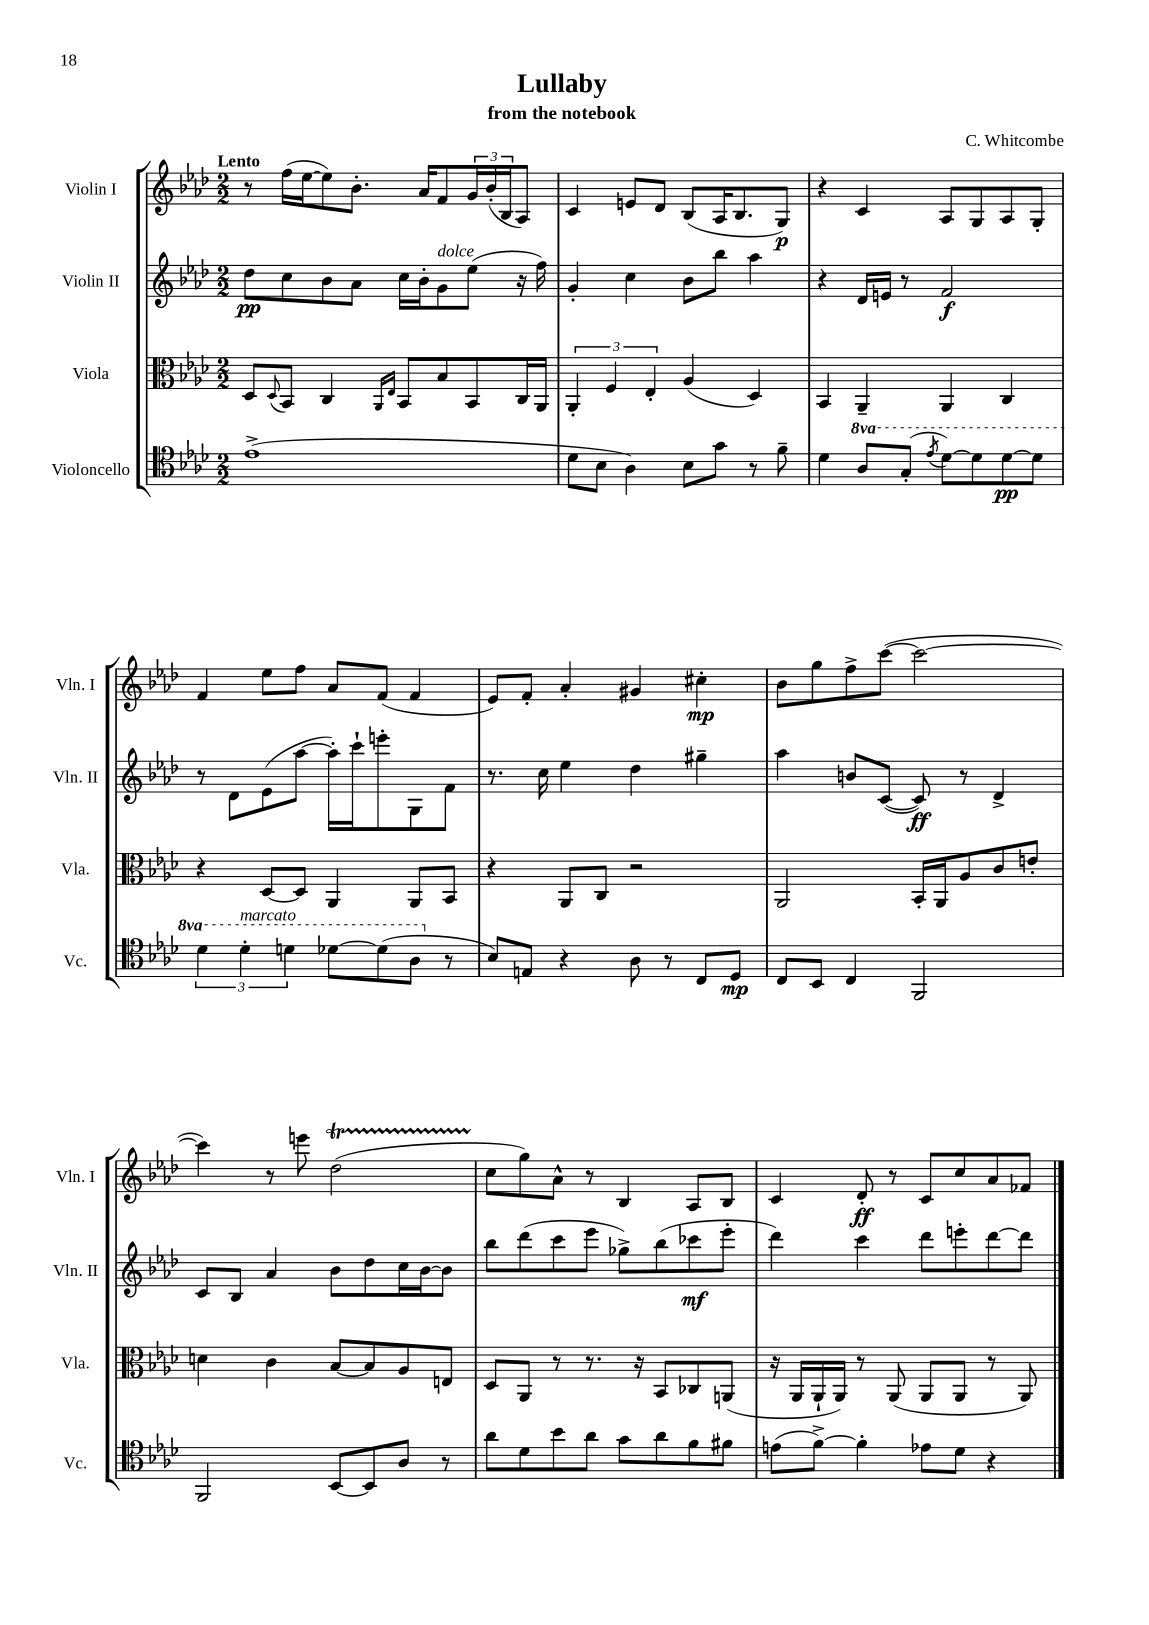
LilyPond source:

\header { title = "Lullaby" composer = "C. Whitcombe" subtitle = "from the notebook" }
<<
\new StaffGroup <<
\new Staff = "s0" \with { instrumentName = "Violin I" shortInstrumentName = "Vln. I" } {
    \clef treble \key aes \major \numericTimeSignature \time 2/2 \tempo "Lento"
    r8 f''16( ees''16~ ees''8) bes'8.-. aes'16 f'8 \tuplet 3/2 { g'16 bes'16-.( bes16 } aes8) |
    c'4 e'8 des'8 bes8( aes16 bes8. g8\p) |
    r4 c'4 aes8 g8 aes8 g8-. |
    f'4 ees''8 f''8 aes'8 f'8( f'4 |
    ees'8) f'8-. aes'4-. gis'4 cis''4-.\mp |
    bes'8 g''8 f''8-> c'''8~( c'''2~ |
    c'''4) r8 e'''8 des''2\startTrillSpan( |
    c''8\stopTrillSpan g''8) aes'8-^ r8 bes4 aes8 bes8 |
    c'4 des'8-.\ff r8 c'8 c''8 aes'8 fes'8 \bar "|." |
}
\new Staff = "s1" \with { instrumentName = "Violin II" shortInstrumentName = "Vln. II" } {
    \clef treble \key aes \major \numericTimeSignature \time 2/2
    des''8\pp c''8 bes'8 aes'8 c''16 bes'16-. g'8^\markup { \italic "dolce" } ees''8( r16 f''16) |
    g'4-. c''4 bes'8 bes''8 aes''4 |
    r4 des'16 e'16 r8 f'2\f |
    r8 des'8 ees'8( aes''8~ aes''16-.) c'''16-! e'''8-. g8 f'8 |
    r8. c''16 ees''4 des''4 gis''4-- |
    aes''4 b'8 c'8~( c'8\ff) r8 des'4-> |
    c'8 bes8 aes'4 bes'8 des''8 c''16 bes'16~ bes'8 |
    bes''8 des'''8( c'''8 ees'''8 ges''8->) bes''8( ces'''8\mf ees'''8-. |
    des'''4) c'''4 des'''8 e'''8-. des'''8~ des'''8 \bar "|." |
}
\new Staff = "s2" \with { instrumentName = "Viola" shortInstrumentName = "Vla." } {
    \clef alto \key aes \major \numericTimeSignature \time 2/2
    des8 \appoggiatura { des8 } bes,8 c4 \grace { aes,16 ees16 } bes,8 bes8 bes,8 c16 aes,16 |
    \tuplet 3/2 { aes,4-. f4 ees4-. } aes4( des4) |
    bes,4 aes,4-- aes,4 c4 |
    r4 des8~ des8 aes,4 aes,8 bes,8 |
    r4 aes,8 c8 r2 |
    aes,2 bes,16-. aes,16 aes8 c'8 e'8-. |
    d'4 c'4 bes8~ bes8 aes8 e8 |
    des8 aes,8 r8 r8. r16 bes,8 ces8 a,8( |
    r16 aes,16 aes,16-! aes,16) r8 aes,8( aes,8 aes,8 r8 aes,8) \bar "|." |
}
\new Staff = "s3" \with { instrumentName = "Violoncello" shortInstrumentName = "Vc." } {
    \clef tenor \key aes \major \numericTimeSignature \time 2/2 \set Staff.ottavationMarkups = #ottavation-simple-ordinals
    ees'1->( |
    des'8 bes8 aes4) bes8 g'8 r8 f'8-- |
    des'4 \ottava #1 aes'8 g'8-.( \acciaccatura { ees''8 } des''8~) des''8 des''8~\pp des''8 |
    \tuplet 3/2 { des''4 des''4-.^\markup { \italic "marcato" } d''4 } des''8~ des''8( aes'8 \ottava #0 r8 |
    bes8) e8 r4 aes8 r8 c8 des8\mp |
    c8 bes,8 c4 f,2 |
    f,2 bes,8~ bes,8 aes8 r8 |
    aes'8 des'8 bes'8 aes'8 g'8 aes'8 f'8 fis'8 |
    e'8( f'8~->) f'4-. ees'8 des'8 r4 \bar "|." |
}
>>
>>
\layout { \context { \Score \remove "Bar_number_engraver" } }
